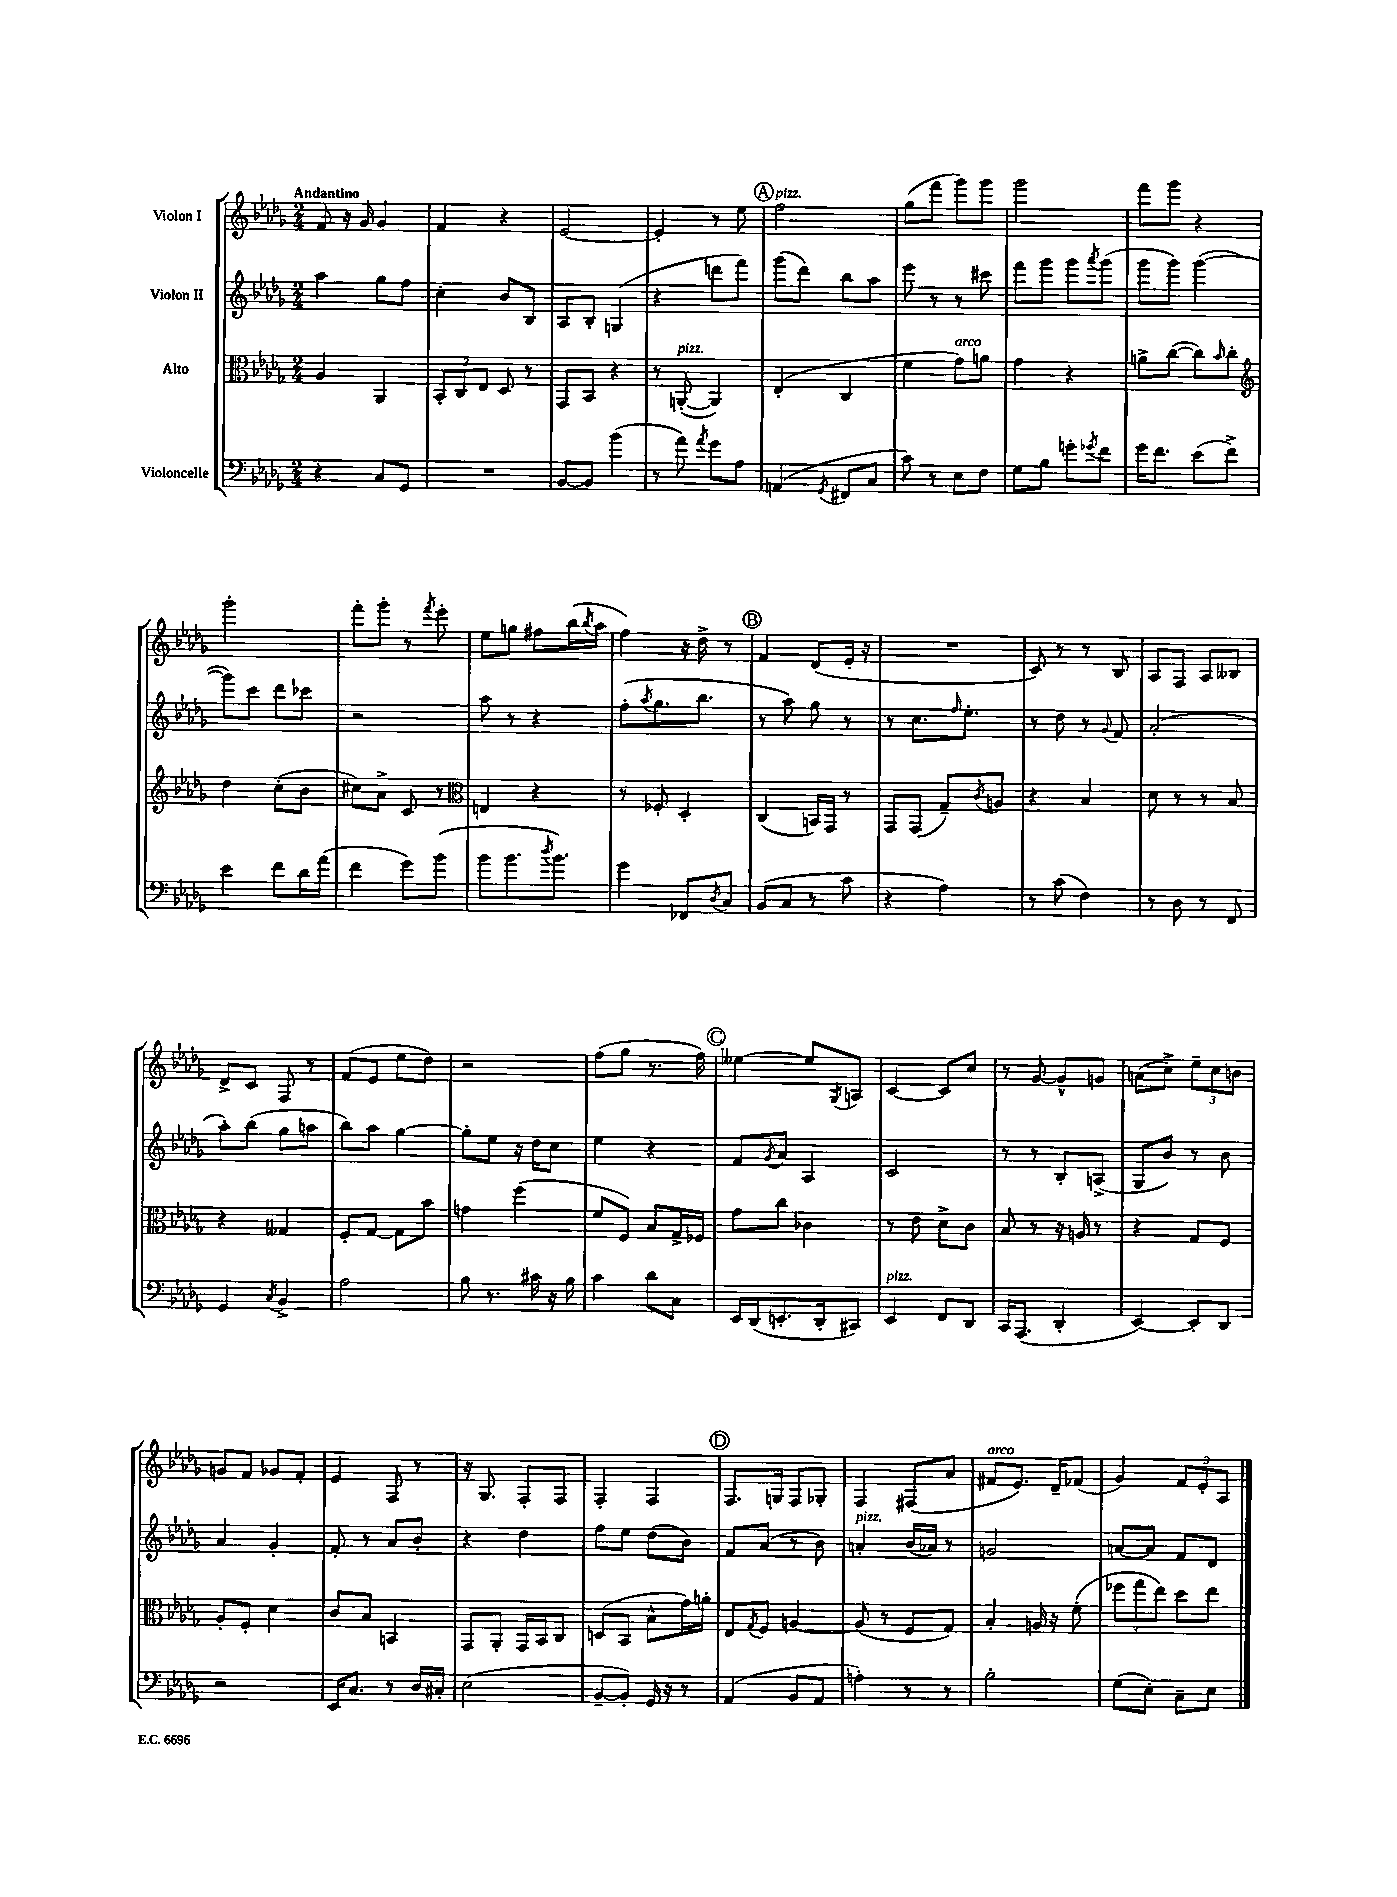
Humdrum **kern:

**kern	**kern	**kern	**kern
*part4	*part3	*part2	*part1
*staff4	*staff3	*staff2	*staff1
*I"Violoncelle	*I"Alto	*I"Violon II	*I"Violon I
*clefF4	*clefC3	*clefG2	*clefG2
*k[b-e-a-d-g-]	*k[b-e-a-d-g-]	*k[b-e-a-d-g-]	*k[b-e-a-d-g-]
*M2/4	*M2/4	*M2/4	*M2/4
=1	=1	=1	=1
!	!	!	!LO:TX:a:B:t=Andantino
4r	4A-/	4aa-\	8f/
.	.	.	16r
.	.	.	16g-/
8C/L	4AA-/	8gg-\L	4g-/
8GG-/J	.	8ff\J	.
=2	=2	=2	=2
2r	12BB-'/L	4cc'\	4f/
.	12C/	.	.
.	12E-/J	.	.
.	8D-/	8b-/L	4r
.	8r	8B-/J	.
=3	=3	=3	=3
[8BB-/L	8GG-/L	8A-/L	[2e-/
8BB-/J]	8BB-/J	8B-'/J	.
(4b-\	4r	(4Gn/	.
=4	=4	=4	=4
8r	8r	4r	4e-'/]
!	!LO:TX:a:i:t=pizz.	!	!
8a-\)	([8AAn'/	.	.
8qa-/	.	.	.
8g-\L	4AA/])	8dddn\L	8r
8A-\J	.	8fff\J)	8ee-\
!!LO:REH:place=s1:t=A
=5	=5	=5	=5
!	!	!	!LO:TX:a:i:t=pizz.
(4AAn/	(4E-'/	(8ggg-\L	2ff\
.	.	8ddd-\J)	.
8qGG-/	.	.	.
8FF#X/L	4C/	8bb-\L	.
8C/J	.	8aa-\J	.
=6	=6	=6	=6
8c\)	4f\	8eee-\	(8gg-\L
8r	.	8r	8fff\J
!	!LO:TX:a:i:t=arco	!	!
8E-\L	8g-\L)	8r	8ggg-\L)
8F\J	8an\J	8ccc#X\	8ggg-\J
=7	=7	=7	=7
8G-\L	4g-\	8fff\L	2ggg-\
8B-\J	.	8ggg-\J	.
8gn'\L	4r	8ggg-\L	.
8qg-X/	.	8qaaa-/	.
8f\J	.	(8ggg-\J	.
=8	=8	=8	=8
16g-\KL	8an^\L	8ggg-\L	8fff\L
8.f\J	.	.	.
.	([8cc\J	8ggg-\J)	8ggg-\J
(8e-\L	8cc\L])	([4ggg-\	4r
.	16qqb-/	.	.
8f^\J)	8cc'\J	.	.
!!LO:LB:g=z
=9	=9	=9	=9
*	*clefG2	*	*
4e-\	4dd-\	8ggg-\L])	2ggg-'\
.	.	8ccc\J	.
8f\L	(8cc'\L	8ddd-\L	.
16d-\L	8b-\J	8ccc-X\J	.
(16a-\JJ	.	.	.
=10	=10	=10	=10
4f\	8cc#X\L)	2r	8fff'\L
.	8a-^\J	.	8ggg-'\J
8g-\L)	8c/	.	8r
.	.	.	8qfff/
(8b-\J	8r	.	8eee-'\
=11	=11	=11	=11
*	*clefC3	*	*
8b-\L	4En/	8aa-\	8ee-\L
8.b-\	.	8r	8ggn\J
.	4r	4r	8ff#X\L
8qdd-/	.	.	.
8.b-\J)	.	.	.
.	.	.	(16bb-\L
.	.	.	8qbb-/
.	.	.	16aa-\JJ
=12	=12	=12	=12
4g-\	8r	(8ff'\L	4ff\)
.	.	8qaa-/	.
.	8F-X'/	8.gg-\	.
8FF-X/L	4D-'/	.	16r
.	.	8.bb-\J	16dd-^\
8qD-/	.	.	.
8C/J	.	.	8r
!!LO:REH:place=s1:t=B
=13	=13	=13	=13
(8BB-/L	(4C/	8r	4f/
8C/J	.	8aa-\)	.
8r	16BBn/LL)	8gg-\	(8d-/L
.	16GG-/JJ	.	.
8c\	8r	8r	16e-'/Jk
.	.	.	16r
=14	=14	=14	=14
4r	8GG-/L	8r	2r
.	(8GG-/J	8.cc\L	.
4A-\)	8G-~/L)	.	.
.	.	16qqff/	.
.	.	8.ee-'\J	.
.	8qc/	.	.
.	8An/J	.	.
=15	=15	=15	=15
8r	4r	8r	8c/)
(8c\	.	8dd-\	8r
4F\)	4B-/	8r	8r
.	.	8qqg-/	.
.	.	8f/	8B-/
=16	=16	=16	=16
8r	8d-\	(2a-'/	8A-/L
8D-\	8r	.	8F/J
8r	8r	.	8A-/L
8FF/	8B-/	.	8B--X/J
!!LO:LB:g=z
=17	=17	=17	=17
4GG-/	4r	8aa-'\L)	8d-^/L
.	.	(8bb-\J	8c/J
8qC/	.	.	.
4BB-^/	4G--X/	8gg-\L	8F/
.	.	8aan\J	8r
=18	=18	=18	=18
2A-\	8F'/L	8bb-\L)	(8f/L
.	[8G-/J	8aa-\J	8e-/J
.	8G-\L]	[4gg-\	8ee-\L
.	8b-\J	.	8dd-\J)
=19	=19	=19	=19
8B-\	4gn\	8gg-'\L]	2r
8.r	.	8ee-\J	.
.	(4ff\	16r	.
16c#X\	.	16dd-\KL	.
16r	.	8cc\J	.
16B-\	.	.	.
=20	=20	=20	=20
4c\	8f/L	4ee-\	(8ff\L
.	8F/J)	.	8gg-\J
8d-\L	8B-/L	4r	8.r
8C\J	16G-^/L	.	.
.	16F-X/JJ	.	16ff\)
!!LO:REH:place=s1:t=C
=21	=21	=21	=21
16EE-/LL	8g-\L	8f/L	[4ee--X\
(16DD-/J	.	.	.
.	.	8qg-/	.
8.EEn'/	8cc\J	8a-/J	.
.	4c-X\	4A-/	8ee--/L]
16DD-'/k	.	.	.
.	.	.	8qG-/
8CC#X/J)	.	.	8An/J
=22	=22	=22	=22
!LO:TX:a:i:t=pizz.	!	!	!
4EE-/	8r	2c/	[4c/
.	8e-\	.	.
8FF/L	8d-^\L	.	8c/L]
8DD-/J	8c\J	.	8cc/J
=23	=23	=23	=23
16CC/KL	8B-/	8r	8r
(8.AAA-/J	.	.	.
.	8r	8r	[8g-/
4DD-'/	16r	8B-'/L	8g-^^/L]
.	16An/	.	.
.	8r	(8An^/J	8gn/J
=24	=24	=24	=24
[4EE-/)	4r	8G-/L	(8an\L
.	.	8b-/J)	8cc^\J)
8EE-'/L]	8G-/L	8r	12ee-~\L
.	.	.	12cc\
8DD-/J	8F/J	8b-\	.
.	.	.	12bn\J
!!LO:LB:g=z
=25	=25	=25	=25
2r	8A-'/L	4a-/	8gn/L
.	8F'/J	.	8f/J
.	4d-\	4g-'/	8g-X/L
.	.	.	8f'/J
=26	=26	=26	=26
16EE-/KL	8c/L	8f'/	4e-/
8.C/J	.	.	.
.	8B-/J	8r	.
8r	4BBn/	8a-/L	8F/
16D-/LL	.	8b-'/J	8r
16C#X'/JJ	.	.	.
=27	=27	=27	=27
(2E-\	8GG-/L	4r	16r
.	.	.	8.G-/
.	8AA-'/J	.	.
.	16GG-/LL	4dd-\	8F'/L
.	16BB-/J	.	.
.	8C/J	.	8F/J
=28	=28	=28	=28
[8BB-~/L	(8Dn/L	8ff\L	4F'/
8BB-'/J])	8BB-/J	8ee-\J	.
16GG-/	8B-^^\L	(8dd-\L	4F/
16r	.	.	.
8r	16g-\L)	8b-\J)	.
.	16an'\JJ	.	.
!!LO:REH:place=s1:t=D
=29	=29	=29	=29
(4AA-/	8E-/L	8f/L	8.F/L
.	8qG-/	.	.
.	8F/J	(8a-/J	.
.	.	.	16Gn/Jk
8BB-/L	[4An/	8r	8F/L
8AA-/J	.	8b-\)	8G-X'/J
=30	=30	=30	=30
!	!	!LO:TX:a:i:t=pizz.	!
4An'\)	(8A/]	4an'/	4F/
.	8r	.	.
8r	8F/L	(16b-/LL	(8F#X/L
.	.	16a-X/JJ)	.
8r	8G-/J)	8r	8a-/J
=31	=31	=31	=31
!	!	!	!LO:TX:a:i:t=arco
2B-'\	4B-'/	2gn/	8f#X/L
.	.	.	8.e-/J)
.	16An/	.	.
.	16r	.	16d-~/KL
.	(8f'\	.	(8f-X/J
=32	=32	=32	=32
(8G-\L	12ff-X\L	[8an/L	4g-/)
.	12gg-\	.	.
8E-'\J)	.	8a/J]	.
.	12ee-\J)	.	.
8C~\L	8dd-\L	8f/L	12f/L
.	.	.	12e-'/
8E-\J	8ee-\J	8d-/J	.
.	.	.	12A-/J
==	==	==	==
*-	*-	*-	*-
